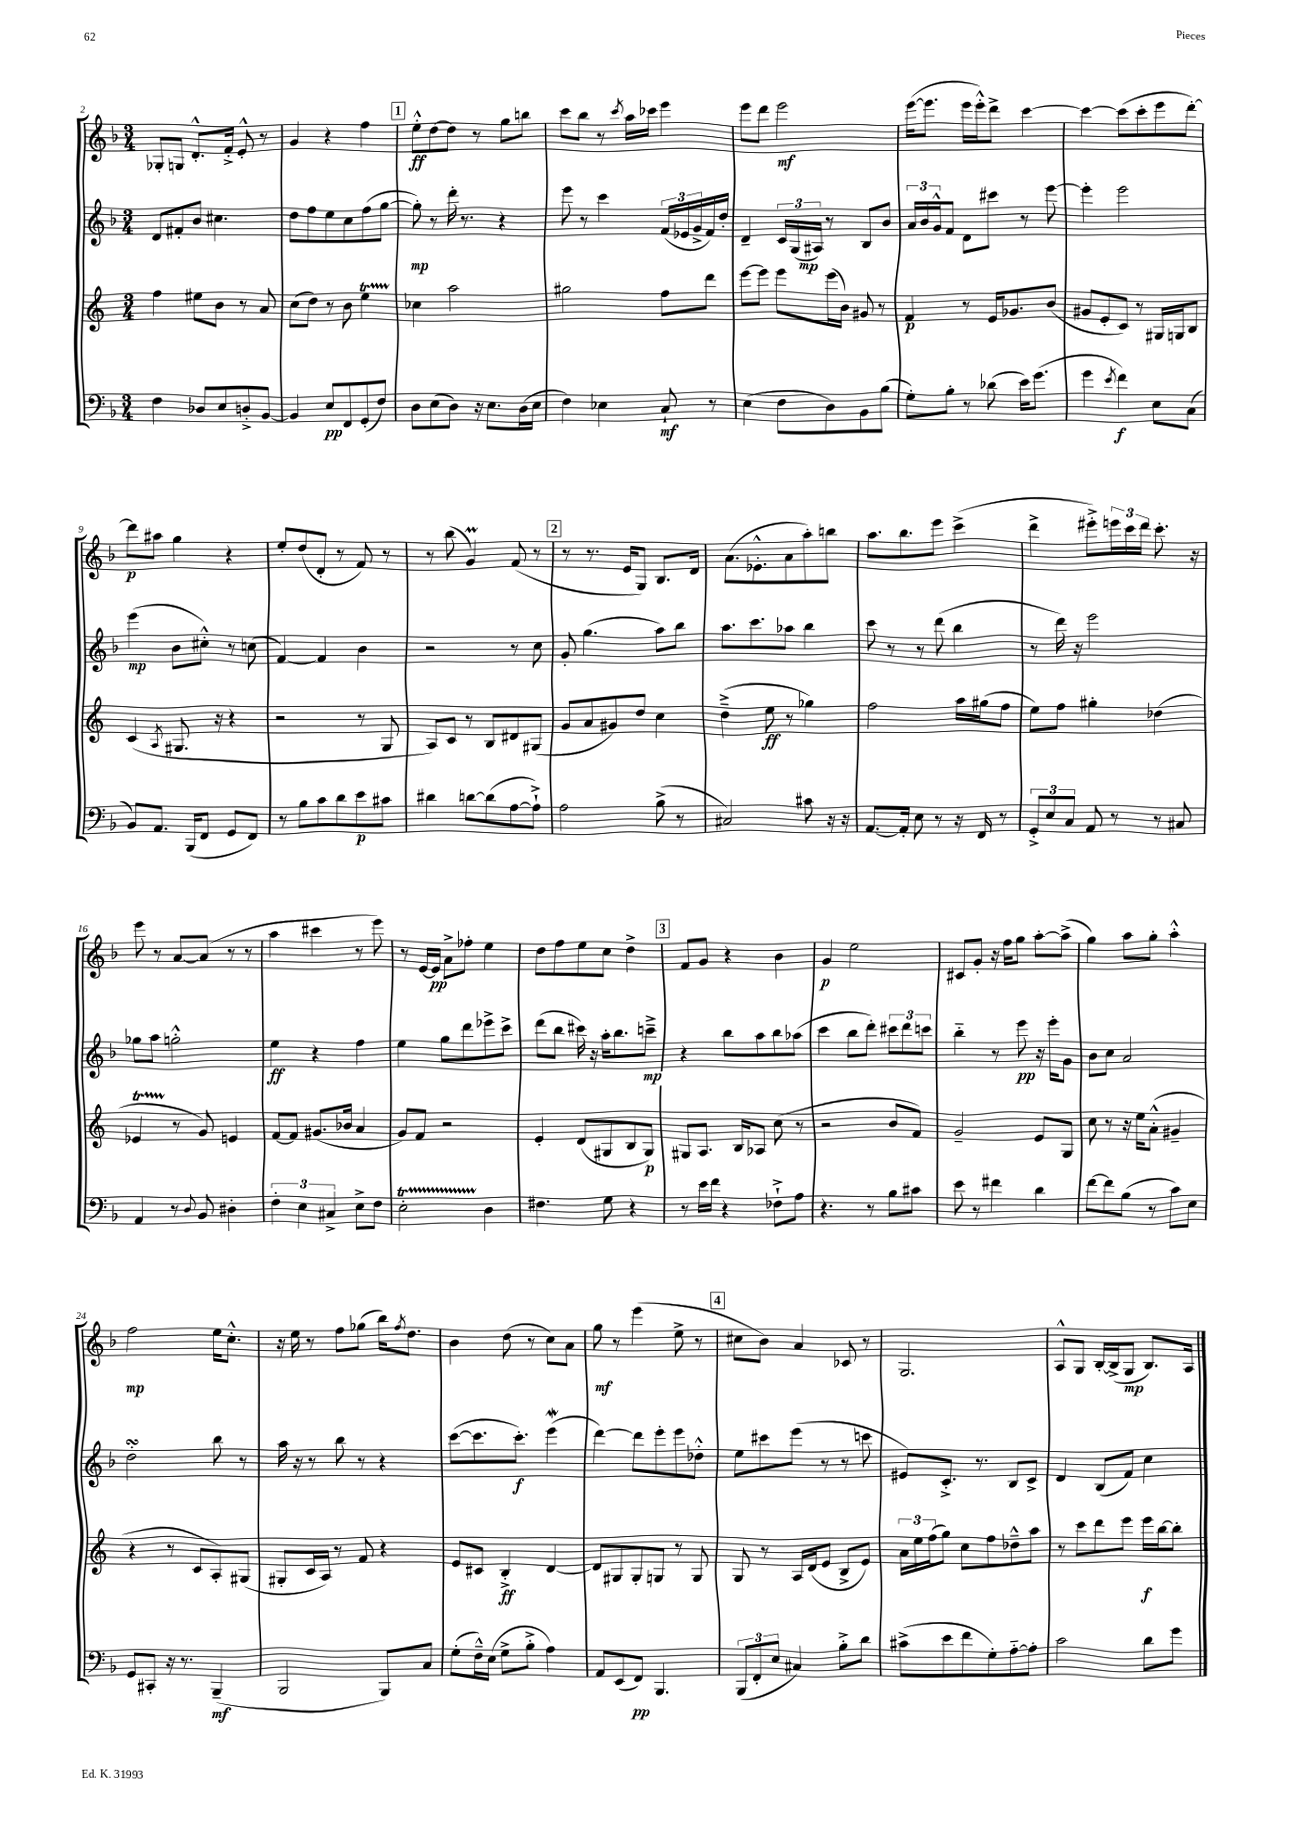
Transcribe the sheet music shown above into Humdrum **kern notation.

**kern	**dynam	**kern	**dynam	**kern	**dynam	**kern	**dynam
*part4	*part4	*part3	*part3	*part2	*part2	*part1	*part1
*staff4	*staff4	*staff3	*staff3	*staff2	*staff2	*staff1	*staff1
*clefF4	*	*clefG2	*	*clefG2	*	*clefG2	*
*k[b-]	*	*k[]	*	*k[b-]	*	*k[b-]	*
*M3/4	*	*M3/4	*	*M3/4	*	*M3/4	*
=2	=2	=2	=2	=2	=2	=2	=2
4F\	.	4ff\	.	8d/L	.	8G-X'/L	.
.	.	.	.	8f#X'/	.	8Gn/J	.
8D-X/L	.	8ee#X\L	.	8b-/J	.	8.d'^^/L	.
8E/	.	8b\J	.	4.cc#X\	.	.	.
.	.	.	.	.	.	16f'^/Jk	.
8Dn'^/	.	8r	.	.	.	8e'^^/	.
[8BB-/J	.	8a/	.	.	.	8r	.
=3	=3	=3	=3	=3	=3	=3	=3
4BB-/]	.	(8cc\L	.	8dd\L	.	4g/	.
.	.	8dd\J)	.	8ff\	.	.	.
8E/L	pp	8r	.	8ee\	.	4r	.
8FF/	.	8b\	.	8cc\	.	.	.
(8GG'/	.	4eet\	.	(8ff\	.	4ff\	.
8F/J)	.	.	.	[8gg\J	.	.	.
!!LO:REH:place=s1:t=1
=4	=4	=4	=4	=4	=4	=4	=4
8D\L	.	4cc-X\	.	8gg'\])	mp	8ee'^^\L	ff
(8E\	.	.	.	8r	.	[8dd\	.
8D\J)	.	2aa\	.	16ddd'\	.	8dd\J]	.
.	.	.	.	8.r	.	.	.
16r	.	.	.	.	.	8r	.
8.E\L	.	.	.	.	.	.	.
.	.	.	.	4r	.	8gg\L	.
(16D\L	.	.	.	.	.	8bbn\J	.
16E\JJ	.	.	.	.	.	.	.
=5	=5	=5	=5	=5	=5	=5	=5
4F\)	.	2gg#X\	.	8eee\	.	8ccc\L	.
.	.	.	.	8r	.	8bb-\J	.
4E-X\	.	.	.	4ccc\	.	8r	.
.	.	.	.	.	.	8qccc/	.
.	.	.	.	.	.	16aa\LL	.
.	.	.	.	.	.	16ccc-X\JJ	.
8C`/	mf	8ff\L	.	(24f/LL	.	4eee\	.
.	.	.	.	24e-X/	.	.	.
.	.	.	.	24g^/	.	.	.
8r	.	8ddd\J	.	16f/)	.	.	.
.	.	.	.	16dd'/JJ	.	.	.
=6	=6	=6	=6	=6	=6	=6	=6
(4E\	.	[8eee\L	.	4d~/	.	8eee\L	.
.	.	8eee\J]	.	.	.	8ddd\J	.
8F\L	.	8eee\L	.	24c/LL	.	2eee\	mf
.	.	.	.	(24G/	.	.	.
.	.	.	.	24A#X/JJ)	mp	.	.
8D\)	.	(16eee\L	.	8r	.	.	.
.	.	16b\JJ)	.	.	.	.	.
8BB-\	.	8g#X/	.	8B-/L	.	.	.
(8B-\J	.	8r	.	8b-/J	.	.	.
=7	=7	=7	=7	=7	=7	=7	=7
8G'\L)	.	4f/	p	24a/LL	.	([16eee\KL	.
.	.	.	.	24b-/	.	.	.
.	.	.	.	.	.	8.eee\J]	.
.	.	.	.	24g^^/J	.	.	.
8B-'\J	.	.	.	8f/J	.	.	.
8r	.	8r	.	8d\L	.	16eee\LL	.
.	.	.	.	.	.	16eee'^^\J)	.
(8d-X\	.	16e/KL	.	8ccc#X\J	.	8ddd^\J	.
.	.	8.g-X/	.	.	.	.	.
16e\KL)	.	.	.	8r	.	[4ccc\	.
(8.g\J	.	.	.	.	.	.	.
.	.	(8b/J	.	[8eee\	.	.	.
=8	=8	=8	=8	=8	=8	=8	=8
4g\	.	8g#X/L	.	4eee'\]	.	4ccc\_	.
.	.	8e'/	.	.	.	.	.
8qe/	.	.	.	.	.	.	.
4f\)	f	8c/J)	.	2eee\	.	(8ccc\L]	.
.	.	8r	.	.	.	8ccc'\	.
8E\L	.	16G#X/LL	.	.	.	8eee\	.
.	.	16Gn/J	.	.	.	.	.
(8C\J	.	8B/J	.	.	.	[8ddd'\J)	.
!!LO:LB:g=z
=9	=9	=9	=9	=9	=9	=9	=9
8BB-/L)	.	(4c/	.	(4eee\	mp	8ddd\L]	p
8.AA/J	.	.	.	.	.	8aa#X\J	.
.	.	8qA/	.	.	.	.	.
.	.	8.G#X/	.	8b-\L	.	4gg\	.
(16BBB-/KL	.	.	.	.	.	.	.
8FF/J	.	.	.	8cc#X'^^\J)	.	.	.
.	.	16r	.	.	.	.	.
8GG/L	.	4r	.	8r	.	4r	.
8FF/J)	.	.	.	(8ccn\	.	.	.
=10	=10	=10	=10	=10	=10	=10	=10
8r	.	2r	.	[4f/)	.	8ee'/L	.
8B-\L	.	.	.	.	.	(8dd/	.
8c\	.	.	.	4f/]	.	8d'/J	.
8d\	.	.	.	.	.	8r	.
8e\	p	8r	.	4b-\	.	8f/)	.
8c#X\J	.	8G/	.	.	.	8r	.
=11	=11	=11	=11	=11	=11	=11	=11
4d#X\	.	8A/L)	.	2r	.	8r	.
.	.	8c/J	.	.	.	(8bb-\	.
[8dn\L	.	8r	.	.	.	4gM/)	.
(8d\]	.	8B/L	.	.	.	.	.
[8A\	.	8d#X/	.	8r	.	(8f/	.
8A`^\J])	.	(8G#X/J	.	8cc\	.	8r	.
!!LO:REH:place=s1:t=2
=12	=12	=12	=12	=12	=12	=12	=12
2A\	.	8g/L	.	8g'/	.	8r	.
.	.	8a/	.	(4.gg\	.	8.r	.
.	.	8g#X/)	.	.	.	.	.
.	.	.	.	.	.	16e/KL	.
.	.	8dd/J	.	.	.	8G/J)	.
(8B-^\	.	4cc\	.	8aa\L)	.	8.B-/L	.
8r	.	.	.	8bb-\J	.	.	.
.	.	.	.	.	.	16d/Jk	.
=13	=13	=13	=13	=13	=13	=13	=13
2C#X/)	.	(4dd~^\	.	8.aa\L	.	(8.a\L	.
.	.	.	.	8.ccc\	.	8.e-X'^^\	.
.	.	8ee\	ff	.	.	.	.
.	.	8r	.	8aa-X\J	.	8a\	.
8c#X\	.	4gg-X\)	.	4bb-\	.	8aa'\)	.
16r	.	.	.	.	.	8bbn\J	.
16r	.	.	.	.	.	.	.
=14	=14	=14	=14	=14	=14	=14	=14
[8.AA/L	.	2ff\	.	8ccc\	.	8.aa\L	.
.	.	.	.	8r	.	.	.
16AA'/Jk]	.	.	.	.	.	8.bb-\	.
8E\	.	.	.	8r	.	.	.
8r	.	.	.	(8ddd\	.	8eee\J	.
16r	.	16aa\LL	.	4bb-\	.	(4ccc^\	.
16FF/	.	(16gg#X\J	.	.	.	.	.
8r	.	8ff\J	.	.	.	.	.
=15	=15	=15	=15	=15	=15	=15	=15
12GG'^/L	.	8ee\L)	.	8r	.	4ddd^\	.
12E/	.	.	.	.	.	.	.
.	.	8ff\J	.	16ddd\)	.	.	.
12C/J	.	.	.	.	.	.	.
.	.	.	.	16r	.	.	.
8AA/	.	4gg#X'\	.	2eee\	.	8eee#X'^\L)	.
8r	.	.	.	.	.	24eeen\L	.
.	.	.	.	.	.	24ccc\	.
.	.	.	.	.	.	24ddd\JJ	.
8r	.	(4dd-X\	.	.	.	8.ccc'\	.
8C#X/	.	.	.	.	.	.	.
.	.	.	.	.	.	16r	.
!!LO:LB:g=z
=16	=16	=16	=16	=16	=16	=16	=16
4AA/	.	4e-XT/	.	8gg-X\L	.	8eee\	.
.	.	.	.	8aa\J	.	8r	.
8r	.	8r	.	2ggn'^^\	.	[8a/L	.
8qqD/	.	.	.	.	.	.	.
8BB-/	.	8g/)	.	.	.	(8a/J]	.
4D#X'\	.	4en/	.	.	.	8r	.
.	.	.	.	.	.	8r	.
=17	=17	=17	=17	=17	=17	=17	=17
6F'\	.	[8f/L	.	4ee\	ff	4aa\	.
.	.	8f/J]	.	.	.	.	.
6E\	.	.	.	.	.	.	.
.	.	(8.g#X/L	.	4r	.	4ccc#X\	.
6C#X^/	.	.	.	.	.	.	.
.	.	16b-X/Jk	.	.	.	.	.
8E^\L	.	4a/	.	4ff\	.	8r	.
8F\J	.	.	.	.	.	8eee\)	.
=18	=18	=18	=18	=18	=18	=18	=18
2Et'\	.	8g/L)	.	4ee\	.	8r	.
.	.	8f/J	.	.	.	[16e/LL	.
.	.	.	.	.	.	16e/JJ]	pp
.	.	2r	.	8gg\L	.	8a^\L	.
.	.	.	.	8ddd\	.	8ff-X'\J	.
4D\	.	.	.	8eee-X^\	.	4ee\	.
.	.	.	.	8ccc^\J	.	.	.
=19	=19	=19	=19	=19	=19	=19	=19
4.F#X\	.	4e'/	.	(8ddd\L	.	8dd\L	.
.	.	.	.	8bb-\J	.	8ff\	.
.	.	(8d/L	.	16ccc#X\)	.	8ee\	.
.	.	.	.	16r	.	.	.
8G\	.	8G#X/	.	16aa'\KL	.	8cc\J	.
.	.	.	.	8.bb-\	.	.	.
4r	.	8B/	.	.	.	4dd^\	.
.	.	8G#/J)	p	8cccn~^\J	mp	.	.
!!LO:REH:place=s1:t=3
=20	=20	=20	=20	=20	=20	=20	=20
8r	.	8G#X/L	.	4r	.	8f/L	.
16e\LL	.	8.A/J	.	.	.	8g/J	.
16f\JJ	.	.	.	.	.	.	.
4r	.	.	.	8bb-\L	.	4r	.
.	.	16B/KL	.	.	.	.	.
.	.	8A-X/J	.	8aa\	.	.	.
8F-X`^\L	.	(8cc\	.	8bb-\	.	4b-\	.
8A\J	.	8r	.	(8aa-X\J	.	.	.
=21	=21	=21	=21	=21	=21	=21	=21
4.r	.	2r	.	4ccc\	.	4g/	p
.	.	.	.	8bb-\L	.	2ee\	.
8r	.	.	.	8ddd'\J)	.	.	.
8B-\L	.	8b/L	.	12ccc#X\L	.	.	.
.	.	.	.	12ddd\	.	.	.
8c#X\J	.	8f/J)	.	.	.	.	.
.	.	.	.	12cccn\J	.	.	.
=22	=22	=22	=22	=22	=22	=22	=22
8e\	.	2g~/	.	4bb-\	.	8c#X/L	.
8r	.	.	.	.	.	8g'/J	.
4f#X\	.	.	.	8r	.	16r	.
.	.	.	.	.	.	16ff\KL	.
.	.	.	.	8eee\	pp	8gg\J	.
4d\	.	8e/L	.	16r	.	[8aa'\L	.
.	.	.	.	16eee'\KL	.	.	.
.	.	8G/J	.	8g\J	.	(8aa^\J]	.
=23	=23	=23	=23	=23	=23	=23	=23
[8f\L	.	8cc\	.	8b-\L	.	4gg\)	.
8f\]	.	8r	.	8cc\J	.	.	.
(8B-\J	.	16r	.	2a/	.	8aa\L	.
.	.	16ee\KL	.	.	.	.	.
8r	.	(8a'^^\J	.	.	.	8gg'\J	.
8c\L)	.	4g#X~/	.	.	.	4aa'^^\	.
8E\J	.	.	.	.	.	.	.
!!LO:LB:g=z
=24	=24	=24	=24	=24	=24	=24	=24
8GG/L	.	4r	.	2ddsSSS'\	.	2ff\	mp
8CC#X'/J	.	.	.	.	.	.	.
16r	.	8r	.	.	.	.	.
8.r	.	.	.	.	.	.	.
.	.	8c/L	.	.	.	.	.
(4BBB-~/	mf	8A'/)	.	8bb-\	.	16ee\KL	.
.	.	.	.	.	.	8.cc'^^\J	.
.	.	(8G#X/J	.	8r	.	.	.
=25	=25	=25	=25	=25	=25	=25	=25
2BBB-/	.	8G#X'/L	.	16aa\	.	16r	.
.	.	.	.	16r	.	16ee\	.
.	.	16c/L	.	8r	.	8r	.
.	.	16A/JJ)	.	.	.	.	.
.	.	8r	.	8bb-\	.	8ff\L	.
.	.	8f/	.	8r	.	(8gg-X\J	.
8BBB-/L)	.	4r	.	4r	.	16bb-\KL)	.
.	.	.	.	.	.	8qff/	.
.	.	.	.	.	.	8.dd\J	.
8C/J	.	.	.	.	.	.	.
=26	=26	=26	=26	=26	=26	=26	=26
(8G'\L	.	8e/L	.	([8ccc\L	.	4b-\	.
16F~^^\L)	.	8c#X/J	.	8.ccc\]	.	.	.
(16E\JJ	.	.	.	.	.	.	.
8G^\L	.	4B'^/	ff	.	.	(8dd\	.
.	.	.	.	8.ccc'\J)	f	.	.
8B-'^\J	.	.	.	.	.	8r	.
4A\)	.	[4d/	.	(4eeeW\	.	8cc\L)	.
.	.	.	.	.	.	8a\J	.
=27	=27	=27	=27	=27	=27	=27	=27
8AA/L	.	8d/L]	.	[4ddd\)	.	8gg\	mf
(8EE/	.	8G#X/	.	.	.	8r	.
8FF/J)	pp	8G#'/	.	8ddd\L]	.	(4eee\	.
4.BBB-/	.	8Gn/J	.	8eee'\	.	.	.
.	.	8r	.	8eee\	.	8ee^\	.
.	.	8G/	.	8dd-X'^^\J	.	8r	.
!!LO:REH:place=s1:t=4
=28	=28	=28	=28	=28	=28	=28	=28
(12BBB-/L	.	8G/	.	8ee\L	.	8cc#X\L	.
12FF'/	.	.	.	.	.	.	.
.	.	8r	.	8ccc#X\	.	8b-\J)	.
12E/J	.	.	.	.	.	.	.
4C#X/)	.	16A/LL	.	(8eee\J	.	4a/	.
.	.	(16d/J	.	.	.	.	.
.	.	8e/J	.	8r	.	.	.
8B-'^\L	.	8B^/L	.	8r	.	8c-X/	.
8d\J	.	8e/J)	.	8cccn\	.	8r	.
=29	=29	=29	=29	=29	=29	=29	=29
(8c#X^\L	.	24a\LL	.	8e#X/L)	.	2.G/	.
.	.	24ee\	.	.	.	.	.
.	.	(24ff\J	.	.	.	.	.
8e\	.	8gg\J)	.	8.c'^/J	.	.	.
8f\	.	8cc\L	.	.	.	.	.
.	.	.	.	8.r	.	.	.
8G'\)	.	8ff\	.	.	.	.	.
[8A\	.	8dd-X~^^\	.	8B-/L	.	.	.
8A'\J]	.	8aa\J	.	8c^/J	.	.	.
=30	=30	=30	=30	=30	=30	=30	=30
2c\	.	8r	.	4d/	.	8A^^/L	.
.	.	8ccc\L	.	.	.	8G/J	.
.	.	8ddd\	.	(8B-/L	.	[16B-'/LL	.
.	.	.	.	.	.	(16B-^/J]	.
.	.	8eee\J	.	8f/J)	.	8G/J	mp
8d\L	.	16eee\LL	f	4cc\	.	8.B-/L)	.
.	.	[16bb\J	.	.	.	.	.
8g\J	.	8bb'\J]	.	.	.	.	.
.	.	.	.	.	.	16A/Jk	.
==	==	==	==	==	==	==	==
*-	*-	*-	*-	*-	*-	*-	*-
